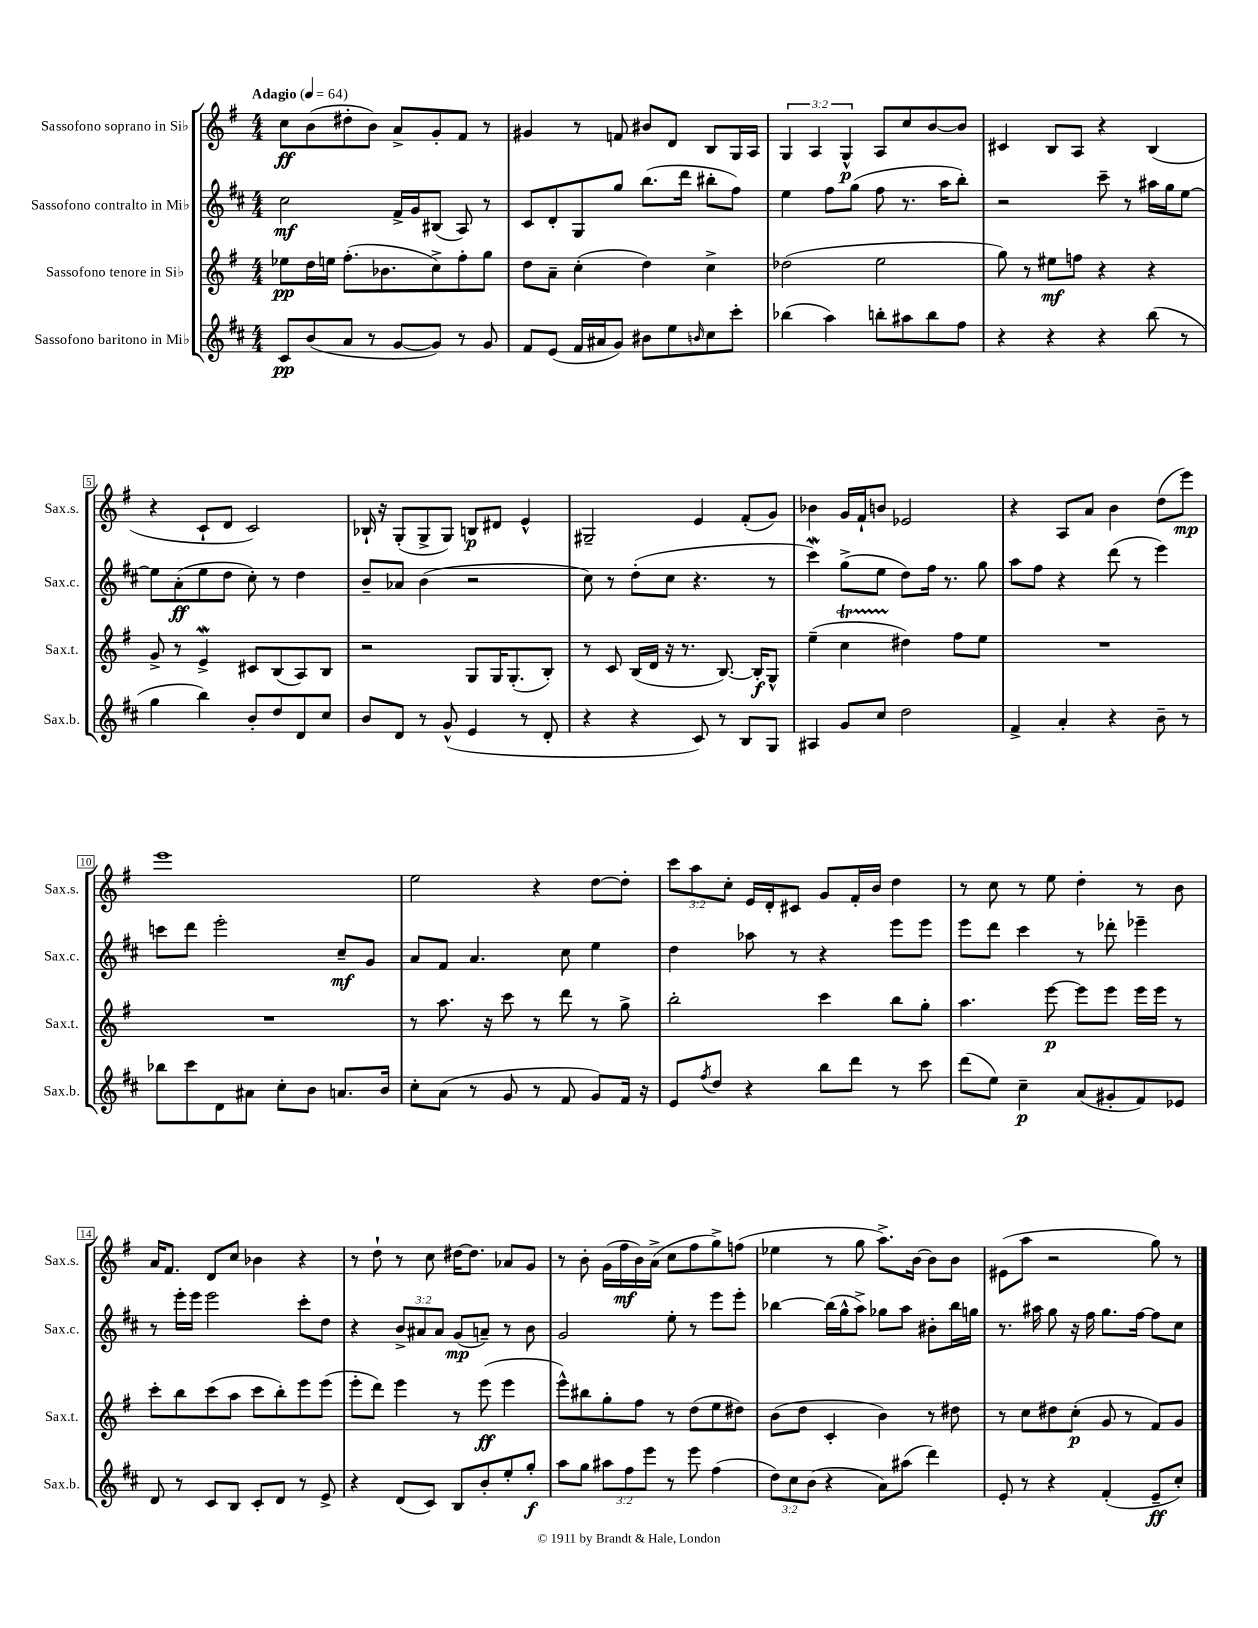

**kern	**dynam	**kern	**dynam	**kern	**dynam	**kern	**dynam
*part4	*part4	*part3	*part3	*part2	*part2	*part1	*part1
*staff4	*staff4	*staff3	*staff3	*staff2	*staff2	*staff1	*staff1
*I"Sassofono baritono in Mi♭	*	*I"Sassofono tenore in Si♭	*	*I"Sassofono contralto in Mi♭	*	*I"Sassofono soprano in Si♭	*
*I'Sax.b.	*	*I'Sax.t.	*	*I'Sax.c.	*	*I'Sax.s.	*
*clefG2	*	*clefG2	*	*clefG2	*	*clefG2	*
*k[f#c#]	*	*k[f#]	*	*k[f#c#]	*	*k[f#]	*
*M4/4	*	*M4/4	*	*M4/4	*	*M4/4	*
*MM64	*	*MM64	*	*MM64	*	*MM64	*
=1	=1	=1	=1	=1	=1	=1	=1
!	!	!	!	!	!	!LO:TX:a:B:t=Adagio	!
8c#/L	pp	8ee-X\L	pp	2cc#\	mf	8cc\L	ff
(8b/	.	16dd\L	.	.	.	(8b\	.
.	.	16een\JJ	.	.	.	.	.
8a/J	.	(8.ff#'\L	.	.	.	8dd#X'\	.
8r	.	.	.	.	.	8b\J)	.
.	.	8.b-X\	.	.	.	.	.
[8g/L	.	.	.	16f#^/LL	.	8a^/L	.
.	.	.	.	16g/J	.	.	.
8g/J])	.	8cc^\)	.	(8B#X/J	.	8g'/	.
8r	.	8ff#'\	.	8A/)	.	8f#/J	.
8g/	.	8gg\J	.	8r	.	8r	.
=2	=2	=2	=2	=2	=2	=2	=2
8f#/L	.	8dd\L	.	8c#/L	.	4g#X/	.
(8e/J	.	8a~\J	.	8d'/	.	.	.
16f#/LL	.	(4cc'\	.	8G/	.	8r	.
16a#X/J	.	.	.	.	.	.	.
8g/J)	.	.	.	8gg/J	.	8fn/	.
8b#X\L	.	4dd\)	.	(8.bb\L	.	8b#X/L	.
8ee\	.	.	.	.	.	8d/J	.
.	.	.	.	16ddd\Jk	.	.	.
16qqbn/	.	.	.	.	.	.	.
8cc#\	.	4cc^\	.	8bb#X'\L	.	8B/L	.
8ccc#'\J	.	.	.	8ff#\J)	.	16G/L	.
.	.	.	.	.	.	16A/JJ	.
=3	=3	=3	=3	=3	=3	=3	=3
(4bb-X\	.	(2dd-X\	.	4ee\	.	6G/	.
.	.	.	.	.	.	6A/	.
4aa\)	.	.	.	8ff#\L	.	.	.
.	.	.	.	.	.	6G^^/	p
.	.	.	.	(8gg\J	.	.	.
8bbn'\L	.	2ee\	.	8ff#\	.	8A/L	.
8aa#X\	.	.	.	8.r	.	8cc/	.
8bb\	.	.	.	.	.	[8b/	.
.	.	.	.	16aa\KL	.	.	.
8ff#\J	.	.	.	8bb'\J)	.	8b/J]	.
=4	=4	=4	=4	=4	=4	=4	=4
4r	.	8gg\)	.	2r	.	4c#X/	.
.	.	8r	.	.	.	.	.
4r	.	8ee#X\L	mf	.	.	8B/L	.
.	.	8ffn\J	.	.	.	8A/J	.
4r	.	4r	.	8ccc#~\	.	4r	.
.	.	.	.	8r	.	.	.
(8bb\	.	4r	.	16aa#X\LL	.	(4B/	.
.	.	.	.	16gg\J	.	.	.
8r	.	.	.	[8ee\J	.	.	.
!!LO:LB:g=z
=5	=5	=5	=5	=5	=5	=5	=5
4gg\	.	8g^/	.	8ee\L]	.	4r	.
.	.	8r	.	(8a'\	ff	.	.
4bb\)	.	4eW^/	.	8ee\	.	8c`/L	.
.	.	.	.	8dd\J	.	8d/J	.
8b'/L	.	8c#X/L	.	8cc#'\)	.	2c/)	.
8dd/	.	(8B/	.	8r	.	.	.
8d/	.	8A/)	.	4dd\	.	.	.
8cc#/J	.	8B/J	.	.	.	.	.
=6	=6	=6	=6	=6	=6	=6	=6
8b/L	.	2r	.	8b~/L	.	16B-X`/	.
.	.	.	.	.	.	16r	.
8d/J	.	.	.	8a-X/J	.	(8G'/L	.
8r	.	.	.	(4b\	.	8G^/	.
(8g^^/	.	.	.	.	.	8G/J)	.
4e/	.	8G/L	.	2r	.	8Bn/L	p
.	.	16G/K	.	.	.	8d#X/J	.
.	.	(8.G'/	.	.	.	.	.
8r	.	.	.	.	.	4e^^/	.
8d'/	.	8B'/J)	.	.	.	.	.
=7	=7	=7	=7	=7	=7	=7	=7
4r	.	8r	.	8cc#\)	.	2G#X~/	.
.	.	8c/	.	8r	.	.	.
4r	.	(16B/LL	.	(8dd'\L	.	.	.
.	.	16d/JJ	.	.	.	.	.
.	.	16r	.	8cc#\J	.	.	.
.	.	8.r	.	.	.	.	.
8c#/)	.	.	.	4.r	.	4e/	.
8r	.	[8.B/)	.	.	.	.	.
8B/L	.	.	.	.	.	(8f#'/L	.
.	.	16B'/KL]	f	.	.	.	.
8G/J	.	8G^^/J	.	8r	.	8g/J)	.
=8	=8	=8	=8	=8	=8	=8	=8
4A#X/	.	(4ee~\	.	4ccc#W\)	.	4b-X\	.
8g/L	.	4ccT\	.	(8gg^\L	.	16g/LL	.
.	.	.	.	.	.	16f#`/J	.
8cc#/J	.	.	.	8ee\J	.	8bn/J	.
2dd\	.	4dd#X\)	.	8dd\L)	.	2e-X/	.
.	.	.	.	16ff#\Jk	.	.	.
.	.	.	.	8.r	.	.	.
.	.	8ff#\L	.	.	.	.	.
.	.	8ee\J	.	8gg\	.	.	.
=9	=9	=9	=9	=9	=9	=9	=9
4f#^/	.	1r	.	8aa\L	.	4r	.
.	.	.	.	8ff#\J	.	.	.
4a'/	.	.	.	4r	.	8A/L	.
.	.	.	.	.	.	8a/J	.
4r	.	.	.	(8ddd\	.	4b\	.
.	.	.	.	8r	.	.	.
8b~\	.	.	.	4eee\)	.	(8dd\L	.
8r	.	.	.	.	.	8eee\J)	mp
!!LO:LB:g=z
=10	=10	=10	=10	=10	=10	=10	=10
8bb-X\L	.	1r	.	8cccn\L	.	1eee	.
8ccc#\	.	.	.	8ddd\J	.	.	.
8d\	.	.	.	2eee'\	.	.	.
8a#X\J	.	.	.	.	.	.	.
8cc#'\L	.	.	.	.	.	.	.
8b\J	.	.	.	.	.	.	.
8.an/L	.	.	.	8cc#~/L	mf	.	.
.	.	.	.	8g/J	.	.	.
16b/Jk	.	.	.	.	.	.	.
=11	=11	=11	=11	=11	=11	=11	=11
8cc#'\L	.	8r	.	8a/L	.	2ee\	.
(8a\J	.	8.aa\	.	8f#/J	.	.	.
8r	.	.	.	4.a/	.	.	.
.	.	16r	.	.	.	.	.
8g/	.	8ccc\	.	.	.	.	.
8r	.	8r	.	.	.	4r	.
8f#/	.	8ddd\	.	8cc#\	.	.	.
8g/L)	.	8r	.	4ee\	.	[8dd\L	.
16f#/Jk	.	8gg^\	.	.	.	8dd'\J]	.
16r	.	.	.	.	.	.	.
=12	=12	=12	=12	=12	=12	=12	=12
8e/L	.	2bb'\	.	4dd\	.	12ccc\L	.
.	.	.	.	.	.	12aa\	.
8qff#/	.	.	.	.	.	.	.
8dd/J	.	.	.	.	.	.	.
.	.	.	.	.	.	12cc'\J	.
4r	.	.	.	8aa-X\	.	16e/LL	.
.	.	.	.	.	.	16d'/J	.
.	.	.	.	8r	.	8c#X/J	.
8bb\L	.	4ccc\	.	4r	.	8g/L	.
8ddd\J	.	.	.	.	.	16f#'/L	.
.	.	.	.	.	.	16b/JJ	.
8r	.	8bb\L	.	8eee\L	.	4dd\	.
8ccc#\	.	8gg'\J	.	8eee\J	.	.	.
=13	=13	=13	=13	=13	=13	=13	=13
(8ddd\L	.	4.aa\	.	8eee\L	.	8r	.
8ee\J)	.	.	.	8ddd\J	.	8cc\	.
4cc#~\	p	.	.	4ccc#\	.	8r	.
.	.	[8eee\	p	.	.	8ee\	.
(8a/L	.	8eee\L]	.	8r	.	4dd'\	.
8g#X'/	.	8eee\J	.	8ddd-X'\	.	.	.
8f#/)	.	16eee\LL	.	4eee-X~\	.	8r	.
.	.	16eee\JJ	.	.	.	.	.
8e-X/J	.	8r	.	.	.	8b\	.
!!LO:LB:g=z
=14	=14	=14	=14	=14	=14	=14	=14
8d/	.	8ccc'\L	.	8r	.	16a/KL	.
.	.	.	.	.	.	8.f#/J	.
8r	.	8bb\	.	16eee'\LL	.	.	.
.	.	.	.	16eee\JJ	.	.	.
8c#/L	.	(8ccc\	.	2eee\	.	8d/L	.
8B/J	.	8aa\J	.	.	.	8cc/J	.
8c#'/L	.	8ccc\L	.	.	.	4b-X\	.
8d/J	.	8bb'\)	.	.	.	.	.
8r	.	8eee\	.	8ccc#'\L	.	4r	.
8e^/	.	(8eee\J	.	8dd\J	.	.	.
=15	=15	=15	=15	=15	=15	=15	=15
4r	.	8eee'\L	.	4r	.	8r	.
.	.	8ddd\J)	.	.	.	8dd`\	.
(8d/L	.	4eee\	.	12b^/L	.	8r	.
.	.	.	.	12a#X/	.	.	.
8c#/J)	.	.	.	.	.	8cc\	.
.	.	.	.	12a#/J	.	.	.
8B/L	.	8r	.	(8g/L	mp	[16dd#X\KL	.
.	.	.	.	.	.	8.dd#\J]	.
8b'/	.	(8eee\	ff	8an~/J)	.	.	.
8ee'/	.	4eee\	.	8r	.	8a-X/L	.
8gg'/J	f	.	.	8b\	.	8g/J	.
=16	=16	=16	=16	=16	=16	=16	=16
8aa\L	.	8eee^^\L)	.	2g/	.	8r	.
8gg\J	.	8bb#X\	.	.	.	8b'\	.
12aa#X\L	.	8gg'\	.	.	.	(16g\LL	.
.	.	.	.	.	.	16ff#\	mf
12ff#\	.	.	.	.	.	.	.
.	.	8ff#\J	.	.	.	16b\)	.
12eee\J	.	.	.	.	.	.	.
.	.	.	.	.	.	(16a^\JJ	.
8r	.	8r	.	8ee'\	.	8cc\L	.
8eee\	.	(8dd\L	.	8r	.	8ff#\	.
(4ff#\	.	8ee\	.	8eee\L	.	8gg^\)	.
.	.	8dd#X\J)	.	8eee'\J	.	(8ffn\J	.
=17	=17	=17	=17	=17	=17	=17	=17
12dd\L)	.	(8b\L	.	[4bb-X\	.	4ee-X\	.
12cc#\	.	.	.	.	.	.	.
.	.	8dd\J	.	.	.	.	.
(12b\J	.	.	.	.	.	.	.
4r	.	4c'/	.	(16bb-\LL]	.	8r	.
.	.	.	.	16gg^^\J	.	.	.
.	.	.	.	8aa^\J)	.	8gg\	.
8a\L)	.	4b\)	.	8gg-X\L	.	8.aa^\L)	.
(8aa#X\J	.	.	.	8aa\J	.	.	.
.	.	.	.	.	.	[16b\Jk	.
4ddd\)	.	8r	.	8b#X'\L	.	8b\L]	.
.	.	8dd#X\	.	16bb-\L	.	8b\J	.
.	.	.	.	16ggn\JJ	.	.	.
=18	=18	=18	=18	=18	=18	=18	=18
8e'/	.	8r	.	8.r	.	(8e#X\L	.
8r	.	8cc\L	.	.	.	8aa\J	.
.	.	.	.	16aa#X\	.	.	.
4r	.	8dd#X\	.	8gg\	.	2r	.
.	.	(8cc'\J	p	16r	.	.	.
.	.	.	.	16ff#\	.	.	.
(4f#'/	.	8g/	.	8.gg\L	.	.	.
.	.	8r	.	.	.	.	.
.	.	.	.	[16ff#\Jk	.	.	.
8e~/L	ff	8f#/L)	.	8ff#\L]	.	8gg\)	.
8cc#'/J)	.	8g/J	.	8cc#\J	.	8r	.
==	==	==	==	==	==	==	==
*-	*-	*-	*-	*-	*-	*-	*-
